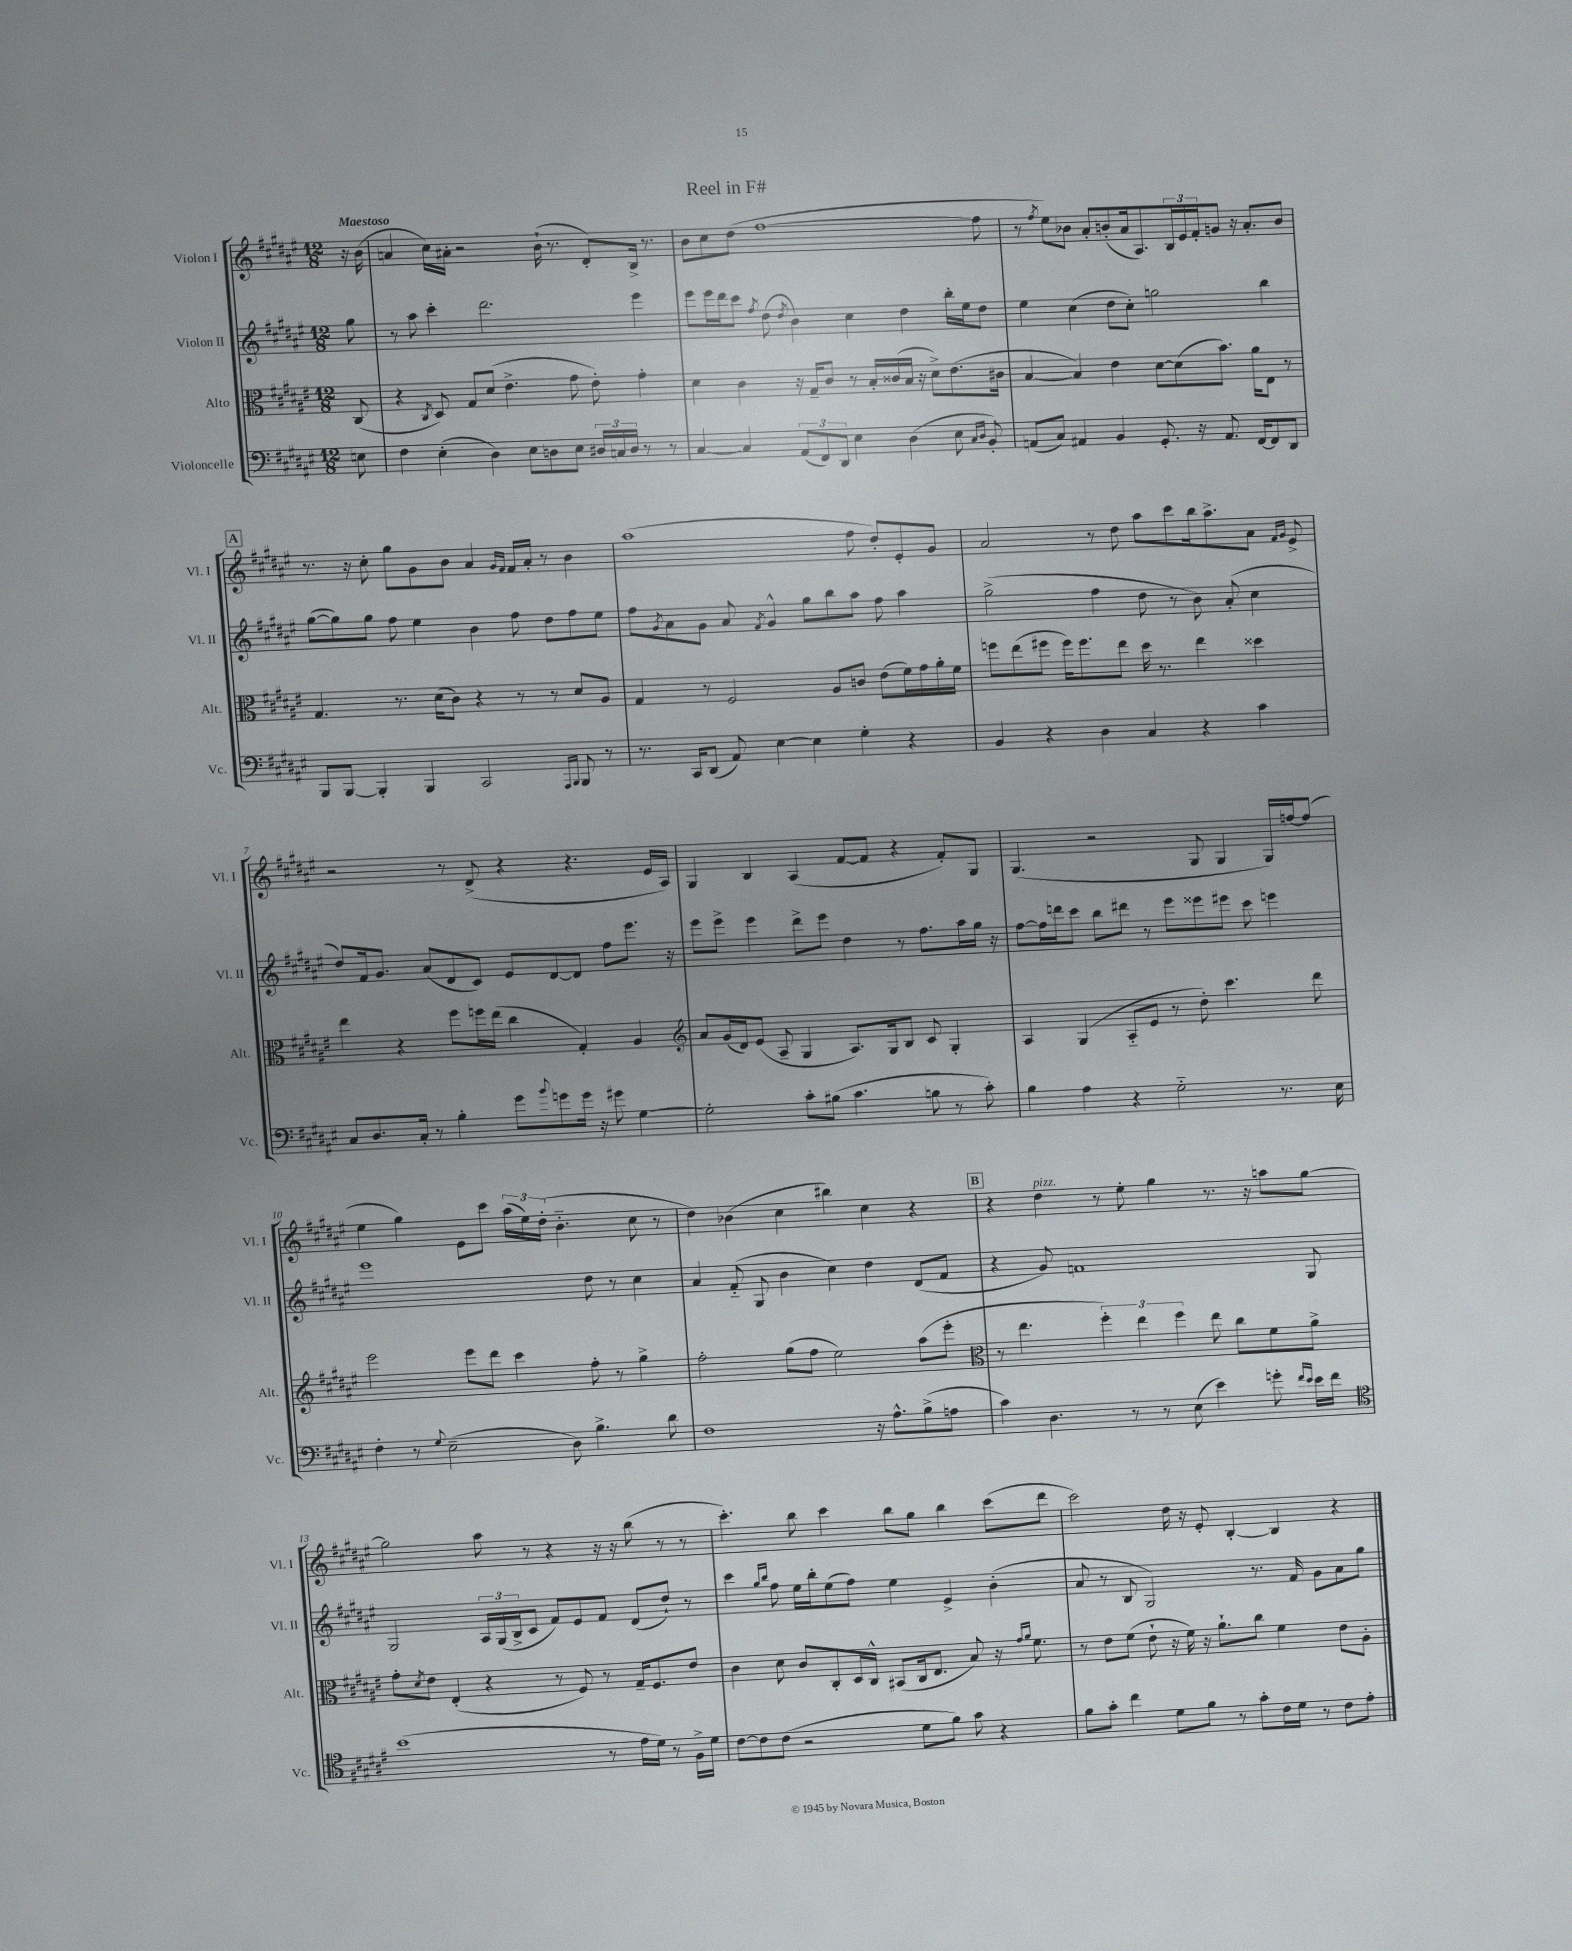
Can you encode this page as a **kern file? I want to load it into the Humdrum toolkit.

**kern	**kern	**kern	**kern
*part4	*part3	*part2	*part1
*staff4	*staff3	*staff2	*staff1
*I"Violoncelle	*I"Alto	*I"Violon II	*I"Violon I
*I'Vc.	*I'Alt.	*I'Vl. II	*I'Vl. I
*clefF4	*clefC3	*clefG2	*clefG2
*k[f#c#g#d#a#e#]	*k[f#c#g#d#a#e#]	*k[f#c#g#d#a#e#]	*k[f#c#g#d#a#e#]
*M12/8	*M12/8	*M12/8	*M12/8
=	=	=	=
!	!	!	!LO:TX:a:B:t=Maestoso
8En\	(8C#/	8gg#\	16r
.	.	.	(16b\
=1	=1	=1	=1
4F#\	4r	8r	4an/
.	.	8aa#\	.
.	8qC#/	.	.
(4E#'\	8D#/)	4ccc#'\	16cc#\LL)
.	.	.	16a#X'\JJ
.	8G#/L	.	2r
4D#\)	(8d#/J	2.ddd#\	.
.	4.e#^\	.	.
8E#\L	.	.	.
8Dn\	.	.	(16b`\
.	.	.	8.r
8E#\J	8g#\	.	.
24D#X/LL	8e#'\)	.	8d#'/L)
24Cn/	.	.	.
24D#/JJ	.	.	.
8r	4g#'\	4eee#\	16B^/Jk
.	.	.	8.r
8r	.	.	.
=2	=2	=2	=2
[4C#/	4d#\	8eee#\L	8b\L
.	.	16eee#\L	8cc#\
.	.	16ddd#\J	.
4C#/]	4c#\	8ccc#\J	(8dd#\J
.	.	8qff#/	.
.	.	(8dd#\	[1ff#
.	.	8qdd#/	.
(12AA#/L	16r	4b\)	.
.	16G#~/KL	.	.
12FF#/)	.	.	.
.	8c#/J	.	.
12DD#/J	.	.	.
4E#\	8r	4cc#\	.
.	16B'/LL	.	.
.	(16c##X/	.	.
(4D#\	16B/JJ	4dd#\	.
.	16r	.	.
.	8d#^\L)	.	.
8E#\	(8.e#\	16bb'\LL	.
.	.	16ee#\J	.
16qqC#/LL	.	.	.
16qqD#/JJ	.	.	.
8BB'/)	.	8dd#\J	8ff#\]
.	16c#X\Jk	.	.
=3	=3	=3	=3
(8AAn/L	[4B/	4ee#\	8r
.	.	.	8qff#/
8C#/J)	.	.	8ee#\L)
4AA#X/	4B/])	(4cc#\	8b-X\J
.	.	.	8a#'/L
4BB/	4e#\	8dd#\L	(8bn'/
.	.	8cc#'\J)	16a#/k
.	.	.	8.A#/)
8.GG#'/	[8d#\L	2ggn\	.
.	(8d#\]	.	24B/L
.	.	.	24e#/
16r	.	.	.
.	.	.	24f#'/J
8.AA#/	8.b\J)	.	8gn/J
.	.	.	16r
[16FF#/KL	16a#\KL	.	8.a#'/L
8FF#/]	8E#\J	4bb\	.
8DD#/J	8r	.	8b/J
!!LO:LB:g=z
!!LO:REH:place=s1:t=A
=4	=4	=4	=4
8BBB/L	4.G#/	([8gg#\L	8.r
[8BBB/J	.	8gg#\])	.
.	.	.	16r
4BBB'/]	.	8gg#\J	8cc#'\
.	8.r	8ff#\	8gg#\L
4BBB/	.	4ee#\	8g#\
.	(16d#\KL	.	.
.	8c#\J)	.	8b\J
2CC#/	4r	4b\	4a#/
.	.	.	16qqg#/LL
.	.	.	16qqf#/JJ
.	8r	8ff#\	16f#/LL
.	.	.	16a#'/JJ
.	8r	8dd#\L	8r
16qqAAA#/LL	.	.	.
16qqBBB/JJ	.	.	.
8BBB/	8d#/L	8ff#\	4b\
8r	8A#/J	8ee#\J	.
=5	=5	=5	=5
8.r	4G#/	8ff#\L	(1aa#
.	.	8qg#/	.
.	.	8a#\	.
16CC#/KL	.	.	.
(8DD#/J	8r	8g#\J	.
8AA#/)	2F#/	8a#/	.
.	.	8qf#/	.
[4E#\	.	4g#^^/	.
4E#\]	.	8gg#\L	.
.	8A#/L	8bb\	.
4G#'\	8cn/J	8aa#\J	8ff#\
.	(8e#\L	8ff#\	8dd#'/L)
4r	16f#\L)	4aa#\	8e#'/
.	16g#\	.	.
.	16a#'\	.	8g#/J
.	16f#\JJ	.	.
=6	=6	=6	=6
4BB/	8ffn\L	(2gg#^\	2a#/
.	(8ee#\	.	.
4r	8ff#X\J	.	.
.	16ff#\KL)	.	.
.	8.ff#\	.	.
4D#\	.	4ff#\	8r
.	8ee#\J	.	8dd#\
4C#/	16dd#\	8dd#\	8aa#\L
.	8.r	.	.
.	.	8r	8ccc#\
4r	4ee#\	8b\)	16bb\k
.	.	.	8.aa#^\
.	.	(8a#'/	.
4c#\	4dd##X\	4cc#\	8a#\J
.	.	.	16qqf#/LL
.	.	.	16qqg#/JJ
.	.	.	8e#^/
!!LO:LB:g=z
=7	=7	=7	=7
8C#/L	4ee#\	8dd#/L)	2r
8.D#/	.	16f#/k	.
.	.	8.g#/J	.
.	4r	.	.
16C#'/Jk	.	.	.
8r	.	(8a#/L	.
4B'\	8ff#\L	8d#/	8r
.	16ffn\L	8c#/J)	(8d#^/
.	(16ee#\JJ	.	.
8g#\L	4cc#\	8e#/L	4r
8qqb/	.	.	.
8gn\	.	[8d#/	.
16g\Jk	4G#'/)	8d#/J]	4.r
16r	.	.	.
8g#X\	.	8ff#\L	.
[4G#\	4A#/	8.eee#\J	.
.	.	.	16e#/LL
.	.	16r	16A#/JJ)
=8	=8	=8	=8
*	*clefG2	*	*
2G#'\]	8a#/L	8eee#\L	4G#/
.	(16g#/L	8eee#^\J	.
.	16d#/J)	.	.
.	(8e#/J	4eee#\	4B/
.	8A#~/	.	.
8c#'\L	4G#/	8ddd#^\L	(4A#/
(8B#X\J	.	8eee#\J	.
4.c#\	8.A#/L)	4dd#\	[8f#/L
.	.	.	8f#/J]
.	16G#/k	.	.
.	8B/J	8r	4r
8Bn\	8c#/	8.ff#\L	.
8r	4G#'/	.	8f#'/L)
.	.	16aa#\L	.
8c#'\)	.	16gg#\JJ	8G#/J
.	.	16r	.
=9	=9	=9	=9
4B\	4A#/	[8ff#\L	(4.G#/
.	.	16ff#\L]	.
.	.	16dddn\J	.
4A#\	(4G#/	8ccc#\J	.
.	.	8bb\L	2r
4r	8A#/L	8ddd#X\J	.
.	8e#/J	8r	.
2G#\	8r	8eee#\L	.
.	8dd#'\)	8eee##X\	8G#/
.	4.ccc#\	8eee#X\J	4G#/
.	.	8ccc#\	.
8.r	.	4eeen\	16G#/LL)
.	.	.	[16ffn/J
.	8ddd#\	.	(8ff/J]
16E#\	.	.	.
!!LO:LB:g=z
=10	=10	=10	=10
4F#'\	2eee#\	1eee#	4ee#\
8r	.	.	4gg#\)
8qqG#/	.	.	.
(2E#~\	.	.	.
.	8eee#\L	.	8e#\L
.	8ddd#\J	.	8ccc#\J
.	4ccc#\	.	(24aa#\LL
.	.	.	24ee#\)
.	.	.	(24dd#'\JJ
8D#\)	.	.	4.b\
4.B^\	8ff#'\	8dd#\	.
.	8r	8r	.
.	4gg#^\	4cc#\	8cc#\
8d#\	.	.	8r
=11	=11	=11	=11
1F#	2ff#'\	4a#/	4dd#\)
.	.	(8f#/	(4b-X\
.	.	8G#/	.
.	(8gg#\L	4b\	4cc#\
.	8ff#\J	.	.
.	2ee#\)	4cc#\)	4bb#X\)
16r	.	4dd#\	4cc#\
8.A#^^\L	.	.	.
(8B^\	(8aa#\L	(8d#/L	4r
8An\J	8eee#'\J	8f#/J	.
!!LO:REH:place=s1:t=B
=12	=12	=12	=12
*	*clefC3	*	*
4c#\)	8r	4r	4r
.	4.ee#\	.	.
!	!	!	!LO:TX:a:i:t=pizz.
4.D#\	.	8g#/)	4dd#\
.	.	1fn	.
.	6ff#'\)	.	8r
8r	.	.	8ee#'\
.	6ee#\	.	.
8r	.	.	4gg#\
.	6ff#\	.	.
(8E#\	.	.	.
4e#\)	8ee#\	.	8.r
.	8cc#\L	.	.
.	.	.	16r
8gn'\	8f#\	.	8aan\L
16qqf#/LL	.	.	.
16qqe#/JJ	.	.	.
16e#\LL	8a#^\J	8G#/	[8gg#\J
16f#\JJ	.	.	.
!!LO:LB:g=z
=13	=13	=13	=13
*clefC4	*	*	*
(1b	8g#'\L	2G#/	2gg#\]
.	8qd#/	.	.
.	8e#\J	.	.
.	(4E#'/	.	.
.	4r	24A#/LL	8aa#\
.	.	(24G#/	.
.	.	24B^/J	.
.	.	8c#/J	8r
.	8r	8f#/L)	4r
.	8F#/)	8e#/	.
8r	8r	8f#/J	16r
.	.	.	16r
16e#\LL	16G#~/KL	(8d#/L	(8bb\
16d#\JJ)	8.F#/	.	.
8r	.	8dd#`/J)	8r
16F#^\LL	8e#/J	8r	8r
16d#\JJ	.	.	.
=14	=14	=14	=14
[8c#\L	4c#\	4ccc#\	4.ccc#'\)
8c#\]	.	.	.
.	.	16qqgg#/LL	.
.	.	16qqbb/JJ	.
(8c#\J	8d#\	8ff#\	.
2r	8c#/L	16ee#\LL	8bb\
.	.	16bb'\J	.
.	8C#'/	(8ee#\	4ccc#\
.	16D#/L	8ff#\J)	.
.	16C#^^/JJ	.	.
.	(8BB#X/L	4ee#\	8bb\L
8d#\L	16C#/k	.	8gg#\J
.	8.E#/J	.	.
8f#\J)	.	4e#^/	4bb\
8g#\	8B/)	.	.
4r	16r	(4b'\	(8ccc#\L
.	16qqg#/LL	.	.
.	16qqa#/JJ	.	.
.	8.f#\	.	.
.	.	.	8ddd#\J
=15	=15	=15	=15
8f#\L	8r	8a#/	2ccc#\)
8g#'\J	8e#\L	8r	.
4cc#\	(8f#\J	8B/	.
.	8e#`\	2G#/)	.
8d#\L	16r	.	16dd#\
.	16f#\)	.	16r
8f#\J	16r	.	8e#'/
.	8.a#`\L	.	.
8r	.	.	[4B'/
8g#'\L	8cc#\J	8.r	.
16c#\L	4f#\	.	4B/]
16d#\JJ	.	16f#/	.
8r	.	8g#\L	.
8c#\L	8e#\L	8a#\	4r
8e#'\J	8A#'\J	8gg#\J	.
==	==	==	==
*-	*-	*-	*-
